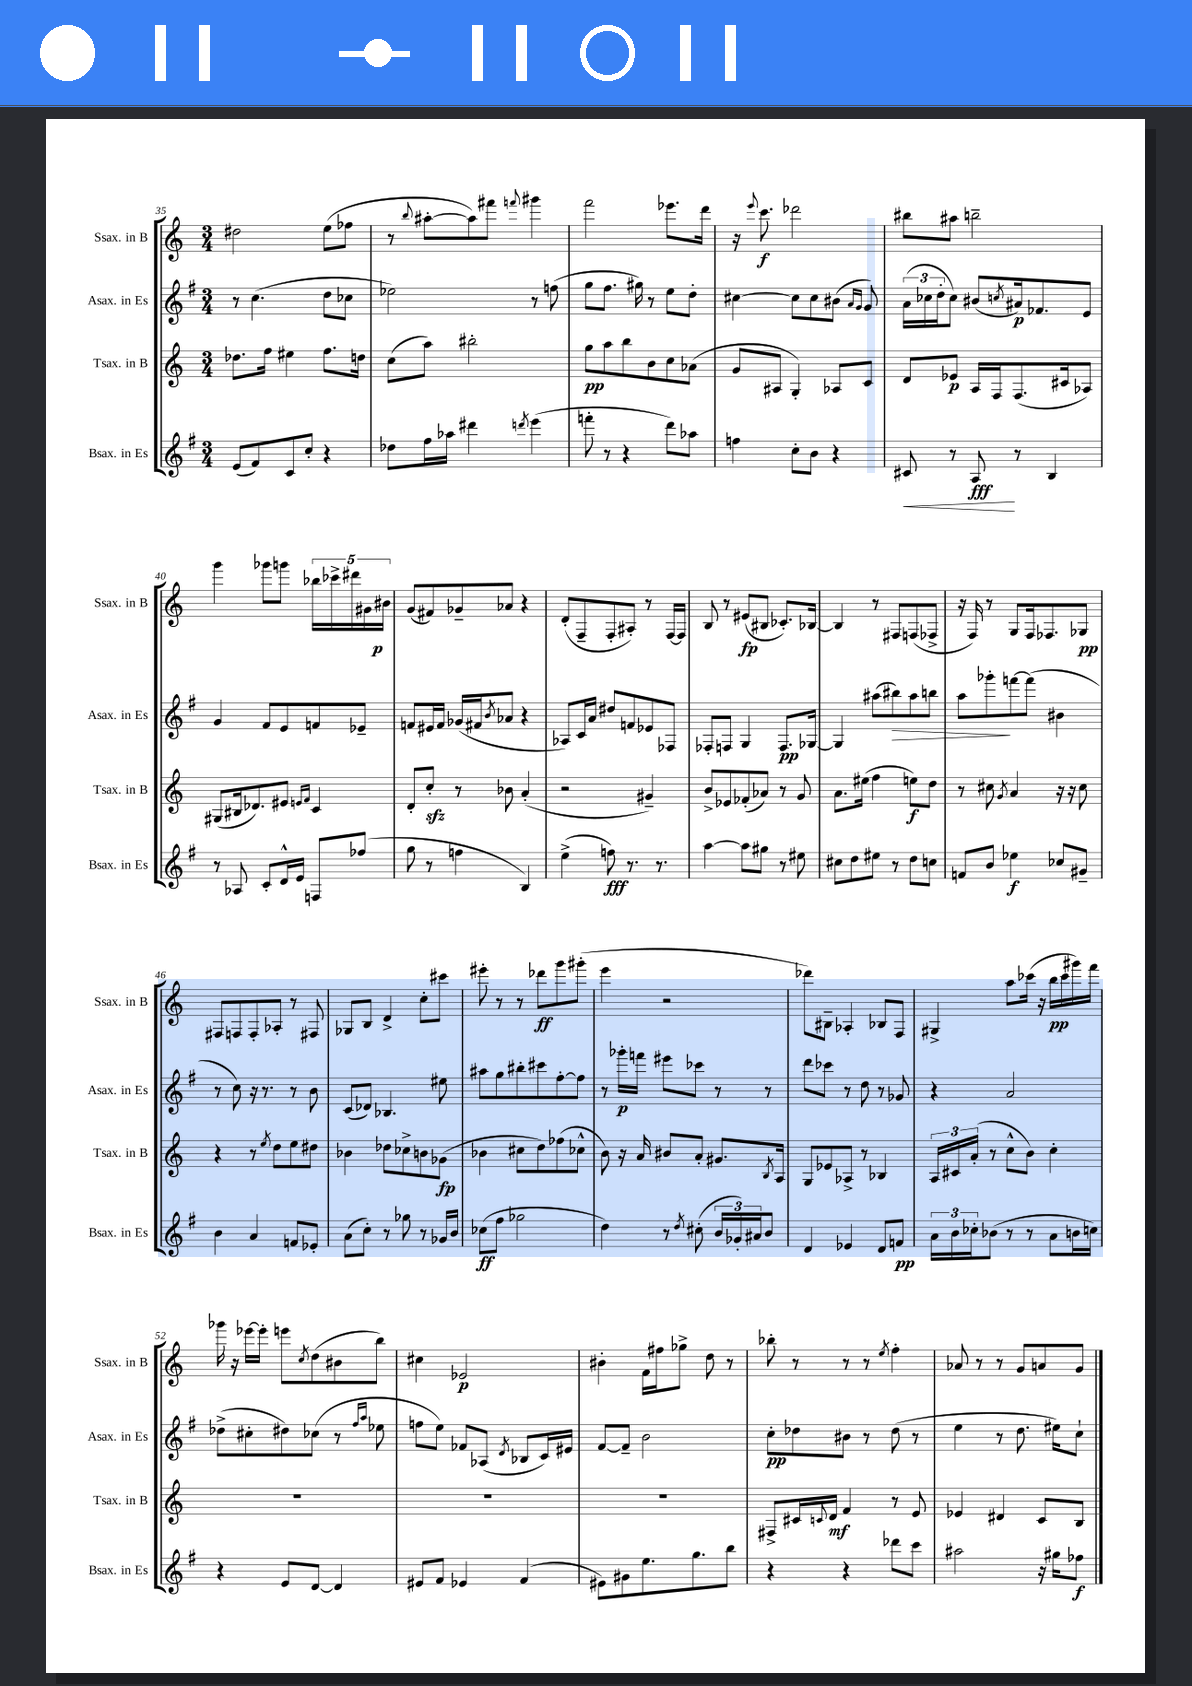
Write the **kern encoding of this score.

**kern	**kern	**kern	**kern
*staff4	*staff3	*staff2	*staff1
*clefG2	*clefG2	*clefG2	*clefG2
*k[f#]	*k[]	*k[f#]	*k[]
*M3/4	*M3/4	*M3/4	*M3/4
(8e	8.dd-	8r	2dd#
8f#)	.	(4.cc	.
.	16ff	.	.
8c	4ee#	.	.
8cc'	.	.	.
4r	8.ff	8dd	(8ee
.	.	8cc-	8ff-
.	16dd	.	.
=	=	=	=
8dd-	(8cc	2ee-)	8r
.	.	.	8qqbb
16ff#	8aa)	.	[8aa#'
16aa-	.	.	.
4ddd#	2bb#'	.	8aa#])
.	.	.	8fff#
8qddd	.	.	8qqfff
(4eee	.	8r	4ggg#
.	.	(8ff	.
=	=	=	=
8fff'	8gg	8gg	2fff
8r	8aa	8.ff#	.
4r	8bb	.	.
.	.	16gg#)	.
.	8b	8r	.
8ddd)	8cc	8ee	8.eee-
8aa-	(8a-	8dd'	.
.	.	.	16ddd
=	=	=	=
4ff	8g	[4cc#	16r
.	.	.	8qqeee
.	.	.	8.ccc
.	8A#	.	.
8cc'	4G')	8cc#]	2ddd-
8b	.	8cc#	.
4r	8A-	(8b#	.
.	.	16qqa	.
.	.	16qqg	.
.	8c	8g)	.
=	=	=	=
8c#	8d	(24a	8bb#
.	.	24cc-	.
.	.	24dd'	.
8r	8e-	8cc-)	8aa#
8A	16A	(8b#	2bb~
.	16F	.	.
.	.	8qcc	.
8r	(8.F	16a#)	.
.	.	8.f-	.
4B	.	.	.
.	16c#	.	.
.	8A-)	8e	.
=	=	=	=
8r	(8G#	4g	4ggg
8A-	16B#	.	.
.	8.d-)	.	.
8c'	.	8f#	8ggg-
16d^^	8e#	8e	8ggg
16e	.	.	.
.	16qqe	.	.
.	16qqf	.	.
8F	4c	8f	20bb-
.	.	.	20ccc-^
.	.	.	20ddd#
(8ff-	.	8e-~	.
.	.	.	20g#
.	.	.	20b#
=	=	=	=
8gg	8d'	8f	(8g
8r	8cc'	16e#	8f#)
.	.	16f	.
4ff	8r	(16g-	8g-~
.	.	16f#	.
.	.	8qb	.
.	8b-	8a-	8a-
4B)	(4a'	4r	4r
=	=	=	=
(4ee^	2r	8A-)	(8d'
.	.	16c	8F~
.	.	16a	.
8ff)	.	8dd#	8F'
8.r	.	8f	8A#')
.	4g#~)	8e-	8r
8.r	.	.	.
.	.	8F-	[16F
.	.	.	16F]
=	=	=	=
[4aa	8b^	8F-'	8B
.	8e-	8F	8r
8aa]	(8f-'	4G	(8e#
8gg#	8a-)	.	8B#
8r	8r	8.F	8.c-')
8ee#	8g	.	.
.	.	[16G-	[16B-
=	=	=	=
8cc#	8.a	4G-]	4B-]
8dd	.	.	.
.	(16ee#	.	.
8ee#	4ff	(8aa#	8r
8r	.	8bb#)	8F#
8dd	8ee)	8aa#	(8F
8cc	8dd	8bb	8F-^
=	=	=	=
8f	8r	8aa	16r
.	.	.	16F)
8b	8cc#	8ggg-'	8r
.	8qg	.	.
4ee-	4a	[8fff	8G
.	.	(8fff]	16F
.	.	.	8.F-
8cc-	16r	4b#	.
.	16r	.	.
8g#~	8cc#	.	8G-
=	=	=	=
4b	4r	8r	8F#
.	.	8cc)	8F
4a	8r	16r	8F'
.	.	8.r	.
.	8qee	.	.
.	8dd	.	8A-'
8f	8ee	8r	8r
8e-'	8dd#	8b	8F#
=	=	=	=
(8a	4b-	(8c	8G-
8cc')	.	8d-)	8B
8r	8dd-	4.B-	4d^
8gg-	8cc-^	.	.
8r	8b	.	8cc'
16g-	(8g-	8ee#	8ccc#
16b	.	.	.
=	=	=	=
(8cc-	4b-	8aa#	8eee#'
8ff#	.	8gg	8r
2gg-	8cc#	8bb#'	8r
.	8dd)	8ccc#	8ddd-
.	(8ff-	[8ff#'	8ggg
.	8cc-^^	8ff#]	(8ggg#'
=	=	=	=
4dd)	8b)	8r	4eee
.	16r	16ggg-'	.
.	16a	16fff	.
8r	8b#	8eee#	2r
8qdd	.	.	.
(8cc#'	8a'	8ccc-	.
24b	8.g#	8r	.
24g-')	.	.	.
24a#	.	.	.
8b	.	8r	.
.	8qB	.	.
.	16A	.	.
=	=	=	=
4d	8G	8ddd	8ddd-)
.	8e-	8ccc-	8B#~
4e-	8A-^	8r	4A-'
.	8r	8dd	.
8d	4B-	8r	8B-
8f	.	8g-	8F
=	=	=	=
24a	24A	4r	4G#^
24b	24c#	.	.
24cc-'	(24a'	.	.
(8b-	8r	.	.
8r	8cc^^	2a	8aa
8r	8b)	.	(16ccc-
.	.	.	16r
8a	4cc'	.	16bb
.	.	.	16ccc-
16b	.	.	16ggg#)
16cc)	.	.	16fff
=	=	=	=
4r	2.r	(8dd-^	16ggg-
.	.	.	16r
.	.	8cc#'	[16eee-
.	.	.	16eee-']
8e	.	8dd#)	8eee
.	.	.	8qcc
[8d	.	(8cc-	(8dd
4d]	.	8r	8b#
.	.	16qqff#	.
.	.	16qqaa	.
.	.	8ee-	8bb)
=	=	=	=
8e#	2.r	8ff	4cc#
8f#	.	8ee)	.
4e-	.	8f-	2e-
.	.	(8A-	.
.	.	8qd	.
(4f#	.	8B-	.
.	.	16c)	.
.	.	16e#	.
=	=	=	=
8e#)	2.r	[8f#	4b#'
8g#	.	8f#~]	.
8.ee	.	2b	16f
.	.	.	16ff#
.	.	.	8gg-^
8.gg	.	.	.
.	.	.	8dd
8bb	.	.	8r
=	=	=	=
4r	8F#^	8cc'	8bb-'
.	16c#	8dd-	8r
.	8qqc	.	.
.	16d	.	.
4r	4f	8b#	8r
.	.	8r	8r
.	.	.	8qee
8ddd-	8r	(8dd-	4ff'
8ccc	8e	8r	.
=	=	=	=
2aa#	4e-	4ee	8a-
.	.	.	8r
.	4d#	8r	8r
.	.	8.dd	8g
16r	8c	.	8a
16gg#	.	16ee#)	.
8ff-	8B	8cc`	8g
==	==	==	==
*-	*-	*-	*-
